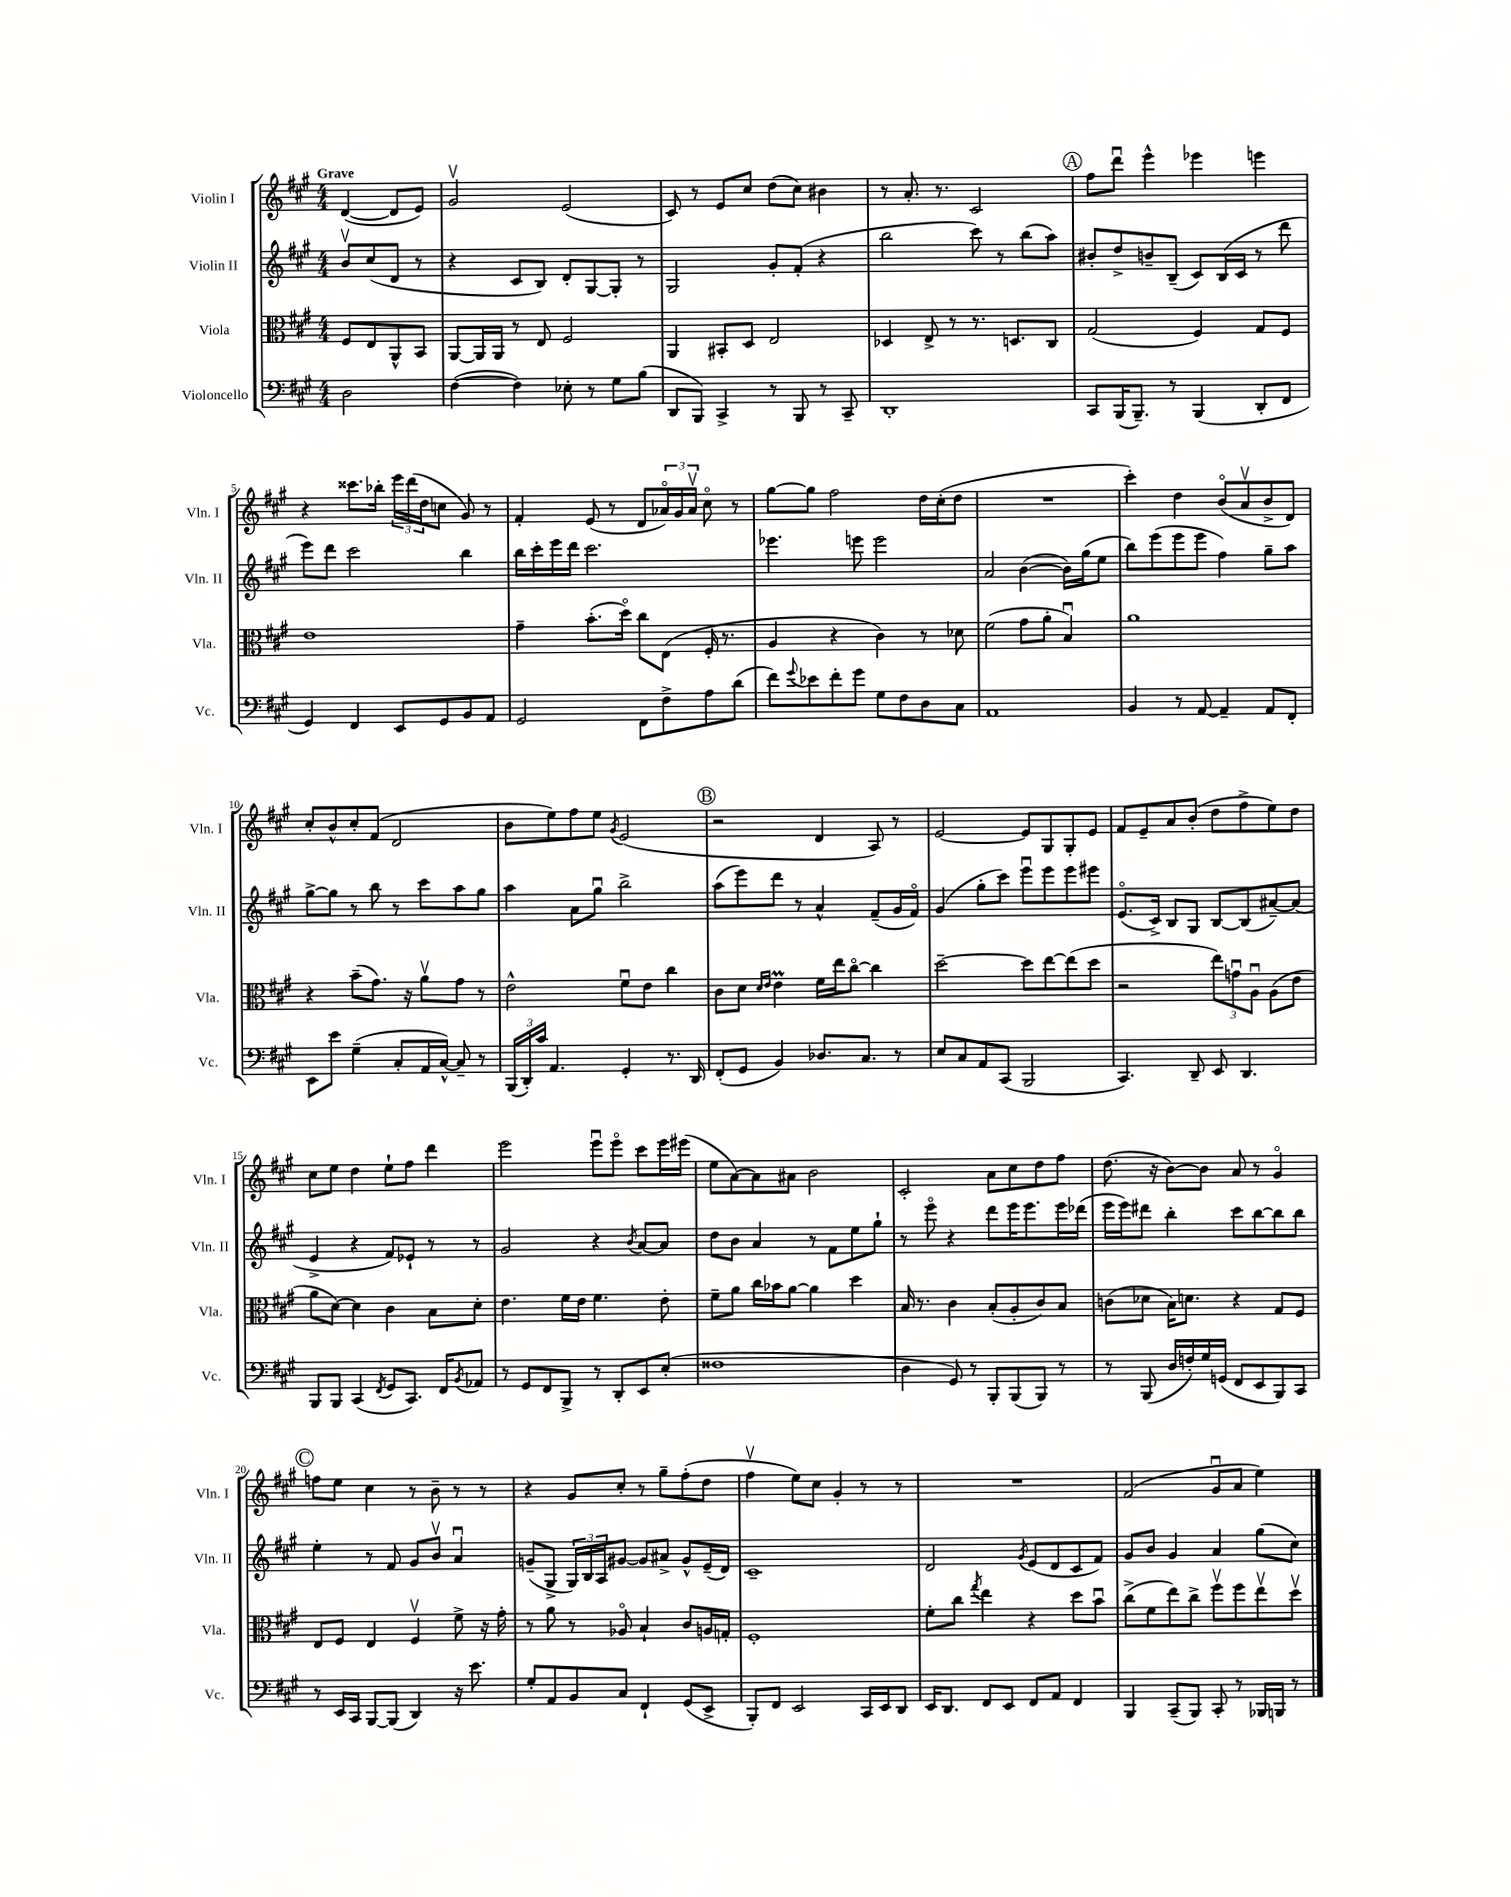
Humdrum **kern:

**kern	**kern	**kern	**kern
*staff4	*staff3	*staff2	*staff1
*clefF4	*clefC3	*clefG2	*clefG2
*k[f#c#g#]	*k[f#c#g#]	*k[f#c#g#]	*k[f#c#g#]
*M4/4	*M4/4	*M4/4	*M4/4
2D\	8F#/L	8bv/L	([4d/
.	8E/	(8cc#/	.
.	8AA^^/	8d/J	8d/]L
.	8BB/J	8r	8e/J)
=	=	=	=
([4F#\	[8AA/L	4r	2g#v/
.	16AA/]L	.	.
.	16AA/JJ	.	.
4F#\])	8r	8c#/L	.
.	8E/	8B/J)	.
8E-'\	2F#/	8d'/L	(2e/
8r	.	[8G#/	.
8G#\L	.	8G#'/]J	.
(8B\J	.	8r	.
=	=	=	=
8DD/L	4AA/	2G#/	8c#/)
8BBB/J)	.	.	8r
4CC#^/	8BB#'/L	.	8e/L
.	8D/J	.	8cc#/J
8r	2E/	8g#'/L	(8dd\L
8BBB/	.	(8f#'/J	8cc#\J)
8r	.	4r	4b#\
8CC#~/	.	.	.
=	=	=	=
1DD'	4D-/	2bb\	8r
.	.	.	8.a'/
.	8E^/	.	.
.	.	.	8.r
.	8r	.	.
.	8.r	8ccc#\)	2c#/
.	.	8r	.
.	8.D/L	.	.
.	.	(8bb\L	.
.	8C#/J	8aa\J)	.
=	=	=	=
8CC#/L	(2G#/	8b#'/L	8ff#\L
(16BBB/K	.	8dd^/	8dddu\J
8.BBB~/J)	.	.	.
.	.	8b~/	4eee^^\
8r	.	(8B~/J	.
(4BBB/	4F#/)	8c#/L)	4eee-\
.	.	(16B/L	.
.	.	16c#/JJ	.
8DD'/L	8G#/L	8r	4eee\
8FF#/J	8F#/J	8ddd\	.
=	=	=	=
4GG#/)	1e	8eee\L)	4r
.	.	8ddd\J	.
4FF#/	.	2ccc#\	8.ccc##\L
.	.	.	16bb-'\Jk
8EE/L	.	.	24eee\LL
.	.	.	(24ddd\
.	.	.	24dd\J
8GG#/	.	.	8cc\J
8BB/	.	4bb\	8g#/)
8AA/J	.	.	8r
=	=	=	=
2GG#/	4g#~\	16bb\LL	4f#'/
.	.	16ccc#'\	.
.	.	16eee\	.
.	.	16ddd\JJ	.
.	(8.b'\L	2.ccc#\	(8e/
.	.	.	8r
.	16ddo\Jk)	.	.
8FF#\L	8cc#\L	.	8d/L
8F#^\	(8E\J	.	24a-o/L)
.	.	.	24g#/
.	.	.	24a-v/JJ
8A\	16F#'/	.	8cc#o\
.	8.r	.	.
(8d\J	.	.	8r
=	=	=	=
8f#\L)	4A/	4.eee-\	[8gg#\L
8qqg#/	.	.	.
8e-\	.	.	8gg#\]J
8f#'\	4r	.	2ff#\
8g#\J	.	8eee\	.
8G#\L	4c#\)	2eee\	.
8F#\	.	.	.
8D\	8r	.	16dd\LL
.	.	.	(16cc#'\J
8C#\J	8d-\	.	8dd\J
=	=	=	=
1AA	(2f#\	2a/	1r
.	8g#\L	([4b\	.
.	8a'\J	.	.
.	4Bu/)	16b\]LL)	.
.	.	(16gg#\J	.
.	.	8ee\J	.
=	=	=	=
4BB/	1a	8bb\L)	4ccc#'\)
.	.	(8eee\	.
8r	.	8eee\	4dd\
[8AA/	.	8eee\J	.
4AA~/]	.	4ff#\)	(8bo/L
.	.	.	8av/
8AA/L	.	8gg#~\L	8b^/
8FF#'/J	.	8aa\J	8d/J)
=	=	=	=
8EE\L	4r	[8gg#^\L	8cc#'/L
8e\J	.	8gg#\]J	8b^^/
(4G#~\	(8b~\L	8r	8cc#'/
.	8.g#\J)	8bb\	(8f#/J
8C#'/L	.	8r	2d/
.	16r	.	.
16AA/L	8av\L	8ccc#\L	.
[16C#^^/JJ)	.	.	.
8C#~/]	8g#\J	8aa\	.
8r	8r	8gg#\J	.
=	=	=	=
(24BBB/LL	2e^^\	4aa\	8b\L
24DD'/)	.	.	.
24c#/JJ	.	.	.
4.AA/	.	.	8ee\)
.	.	8a\L	8ff#\
.	.	8gg#u\J	8ee\J
.	.	.	8qg#/
4GG#'/	8f#u\L	2bb^\	(2e/
.	8e\J	.	.
8.r	4cc#\	.	.
16DD/	.	.	.
=	=	=	=
(8FF#'/L	8c#\L	(8aa\L	2r
8GG#/J	8d\J	8eee\)	.
.	16qqd/LL	.	.
.	16qqe/JJ	.	.
4BB/)	4e\	8ddd\J	.
.	.	8r	.
8.D-/L	16f#\LL	4a^^/	4d/
.	16ee\J	.	.
.	[8cc#o\J	.	.
8.C#/J	.	.	.
.	4cc#\]	(8f#~/L	8A/)
8r	.	16g#/L	8r
.	.	16f#o/JJ)	.
=	=	=	=
8E/L	[2dd~\	(4g#/	[2e/
8C#/	.	.	.
8AA/	.	8gg#'\L	.
(8CC#/J	.	8ccc#\J)	.
2BBB/	8dd\]L	8eeeu\L	8e/]L
.	[8ee\	8eee\	8G#/
.	(8ee\]	8eee\	8G#'/
.	8dd\J	8eee#\J	8e/J
=	=	=	=
4.CC#/)	2r	(8.eo/L	8f#/L
.	.	.	8e~/
.	.	16c#^/Jk)	.
.	.	8B/L	8a/
8DD~/	.	8G#/J	(8b'/J
8EE/	12ee\L)	[8B/L	8dd\L
.	12gu\	.	.
4.DD/	.	(8B/]	8ff#^\
.	12Au\J	.	.
.	(8A\L	[8a#~/)	8ee\)
.	8e\J	(8a#/]J	8dd\J
=	=	=	=
8BBB/L	8a\L	4e^/	8cc#\L
8BBB/J	[8d\J)	.	8ee\J
(4CC#/	4d\]	4r	4dd\
8qFF#/	.	.	.
8GG#/L	4c#\	8f#/L)	8ee`\L
8.CC#/J)	.	8e-`/J	8ff#\J
.	8B\L	8r	4ddd\
16FF#/LK	.	.	.
8qBB/	.	.	.
8AA-/J	8d'\J	8r	.
=	=	=	=
8r	4.e\	2g#/	2eee\
8GG#/L	.	.	.
8FF#/	.	.	.
8BBB^/J	16f#\LL	.	.
.	16e\JJ	.	.
8r	4.f#\	4r	8eeeu\L
8DD'/L	.	.	8eeeo\J
.	.	8qb/	.
8EE/	.	[8a/L	8ccc#\L
(8E'/J	8e'\	8a/]J	16eee\L
.	.	.	(16eee#\JJ
=	=	=	=
1F##	8f#~\L	8dd\L	8ee\L
.	8a\J	8b\J	[8a\)
.	16cc#\LL	4a/	8a\]
.	16b-\J	.	.
.	[8a\J	.	8a#\J
.	4a\]	8r	2b\
.	.	8f#\L	.
.	4dd\	8ee\	.
.	.	8gg#`\J	.
=	=	=	=
4D\	16B/	8r	2c#'/
.	8.r	.	.
.	.	8eeeo\	.
8GG#/)	4c#\	4r	.
8r	.	.	.
8BBB'/L	(8B'/L	8ddd\L	8a\L
(8BBB/	8A'/	16eee\K	8cc#\
.	.	8.eee\	.
8BBB/J)	8c#/)	.	8dd\
8r	8B/J	16eee\L	8ff#\J
.	.	(16ddd-\JJ	.
=	=	=	=
8r	(8c\L	16eee\LL	(8.dd\
.	.	16eee\J)	.
(8BBB/	8d-\J	8ddd#\J	.
.	.	.	16r
16D/LL	16B\LK)	4bb'\	[8b\L)
16F'/)	8.d\J	.	.
16G#/	.	.	8b\]J
(16GG/JJ	.	.	.
8FF#/L	4r	8ccc#\L	8a/
8EE/	.	[8bb\	8r
8BBB/)	8G#/L	8bb\]	4g#o/
8CC#/J	8F#/J	8bb\J	.
=	=	=	=
8r	8E/L	4ee'\	8ff\L
16EE/LL	8F#/J	.	8ee\J
16CC#/JJ	.	.	.
[8BBB/L	4E/	8r	4cc#\
(8BBB/]J	.	8f#/	.
4DD/)	4F#v/	8g#/L	8r
.	.	8bv/J	8b~\
16r	8f#^\	4au/	8r
8.e\	.	.	.
.	16r	.	8r
.	16g#'\	.	.
=	=	=	=
8G#'/L	8r	(8g~/L	4r
8AA/	8a\	8G#^/J	.
8BB/	8r	24G#/LL)	8g#/L
.	.	24B/	.
.	.	24A/J	.
8C#/J	8A-o/	[8g#/J	8cc#'/J
4FF#`/	4B`/	8g#/]L	8r
.	.	8a#^/J	8gg#~\L
(8GG#/L	8c#/L	8g#^^/L	(8ff#'\
8EE^/J	16A/L	(16e~/L	8dd\J
.	16G'/JJ	16d/JJ)	.
=	=	=	=
8BBB'/L)	1F#'	1c#~	4ff#v\
8FF#/J	.	.	.
2EE/	.	.	8ee\L)
.	.	.	8cc#\J
.	.	.	4g#'/
16CC#/LL	.	.	8r
16EE/J	.	.	.
8DD/J	.	.	8r
=	=	=	=
16EE/LK	8f#'\L	2d/	1r
8.DD/J	.	.	.
.	8cc#\J	.	.
.	8qgg#/	.	.
8FF#/L	4ee\	.	.
8EE/J	.	.	.
.	.	8qg#/	.
8FF#/L	4r	(8e/L	.
8AA/J	.	8d/	.
4FF#/	8dd\L	8c#/	.
.	8bu\J	8f#/J)	.
=	=	=	=
4BBB/	(8cc#^\L	8g#/L	(2f#/
.	8f#\	8b/J	.
(8CC#~/L	8ee\)	4g#/	.
8BBB/J)	8cc#^\J	.	.
8CC#'/	8ff#v\L	4a/	8g#u/L
8r	8ff#\	.	8a/J
16BBB-/LL	8eev\	(8gg#\L	4ee\)
16BBB/JJ	.	.	.
8r	8ddv\J	8cc#\J)	.
==	==	==	==
*-	*-	*-	*-
